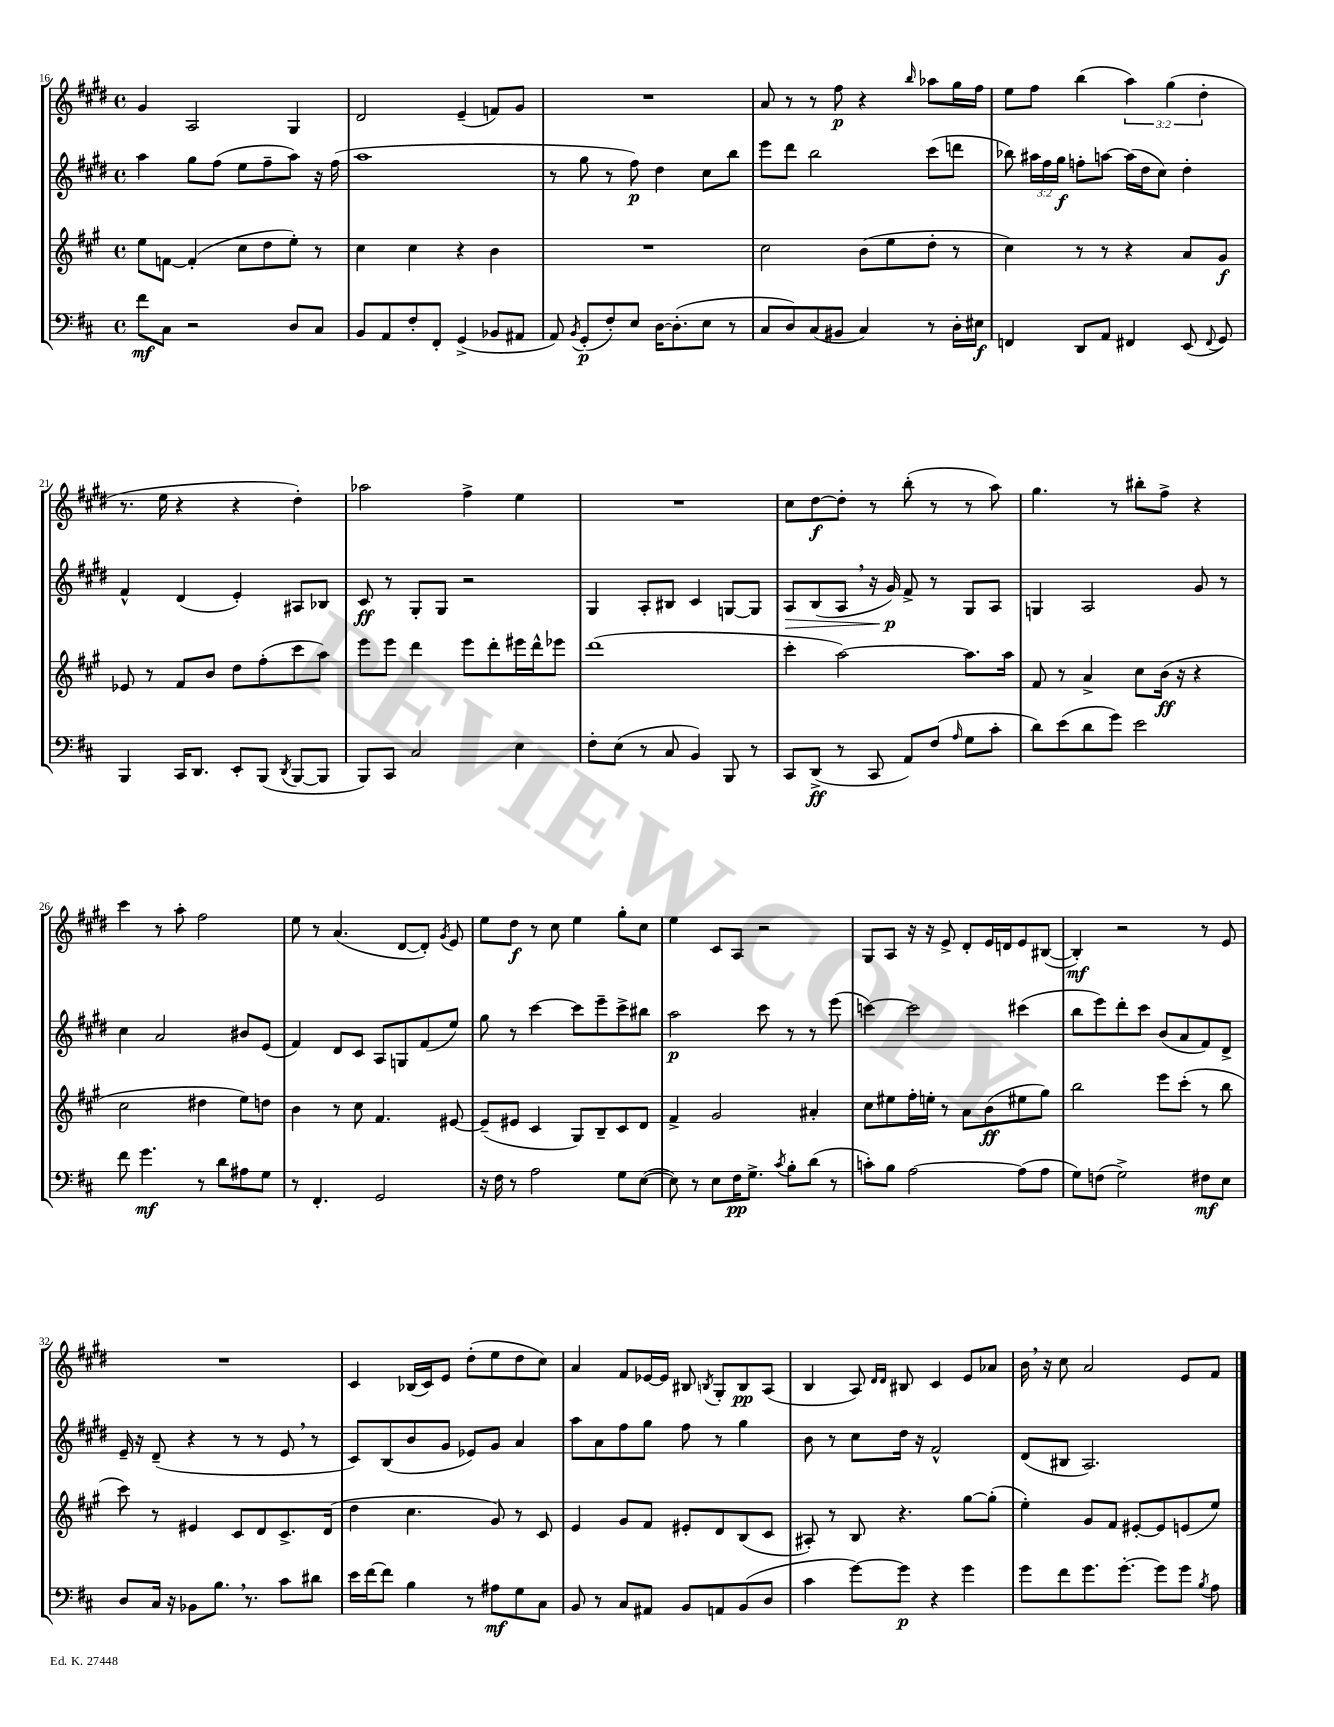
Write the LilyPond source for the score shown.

<<
\new StaffGroup <<
\new Staff = "s0" {
    \clef treble \key e \major \defaultTimeSignature \time 4/4 \override Staff.TupletNumber.text = #tuplet-number::calc-fraction-text
    \autoBeamOff gis'4 a2 gis4 |
    dis'2 e'4--( f'8[) gis'8] |
    R1 |
    a'8 r8 r8 fis''8\p r4 \grace { b''16 } aes''8[ gis''16 fis''16] |
    e''8[ fis''8] b''4( \tuplet 3/2 { a''4) gis''4( dis''4-. } |
    r8. e''16 r4 r4 dis''4-.) |
    aes''2 fis''4-> e''4 |
    R1 |
    cis''8[ dis''8~\f dis''8]-. r8 b''8-.( r8 r8 a''8) |
    gis''4. r8 bis''8[-. fis''8]-> r4 |
    cis'''4 r8 a''8-. fis''2 |
    e''8 r8 a'4.( dis'8[~ dis'8]-.) \acciaccatura { gis'8 } e'8 |
    e''8[ dis''8]\f r8 cis''8 e''4 gis''8[-. cis''8] |
    e''4 cis'8[ a8] r2 |
    gis8[ a8] r16 r16 e'8-> dis'8[-. e'16 d'16 e'8 bis8]~( |
    bis4-.\mf) r2 r8 e'8 |
    R1 |
    cis'4 bes16[( cis'16) e'8] dis''8[-.( e''8 dis''8 cis''8]) |
    a'4 fis'8[ ees'16~ ees'16] bis8 \acciaccatura { b8 } gis8[-. b8\pp a8]( |
    b4 a8) \grace { dis'16[ dis'16] } bis8 cis'4 e'8[ aes'8] |
    b'16 \breathe r16 cis''8 a'2 e'8[ fis'8] \bar "|." |
}
\new Staff = "s1" {
    \clef treble \key e \major \defaultTimeSignature \time 4/4 \override Staff.TupletNumber.text = #tuplet-number::calc-fraction-text
    \autoBeamOff a''4 gis''8[ fis''8]( e''8[ fis''8-- a''8]) r16 fis''16( |
    a''1 |
    r8 gis''8 r8 fis''8\p) dis''4 cis''8[ b''8] |
    e'''8[ dis'''8] b''2 cis'''8[( d'''8] |
    bes''8) \tuplet 3/2 { ais''16[ fis''16 gis''16]\f } f''8[-. a''8]~ a''16[( dis''16 cis''8]) dis''4-. |
    fis'4-^ dis'4( e'4-.) ais8[ bes8] |
    cis'8\ff r8 gis8[-. gis8] r2 |
    gis4 a8[-. bis8] cis'4 g8[~ g8] |
    a8[\> b8( a8] \breathe r16 gis'16\p\!) fis'8-> r8 gis8[ a8] |
    g4 a2 gis'8 r8 |
    cis''4 a'2 bis'8[ e'8]( |
    fis'4) dis'8[ cis'8] a8[ g8 fis'8( e''8]) |
    gis''8 r8 cis'''4~ cis'''8[ e'''8-- cis'''8-> bis''8] |
    a''2\p cis'''8 r8 r8 e'''8( |
    c'''4~) c'''2 cis'''4( |
    b''8[ e'''8) dis'''8-. cis'''8] b'8[( a'8 fis'8) dis'8]-> |
    e'16-- r16 dis'8--( r4 r8 r8 e'8 \breathe r8 |
    cis'8[) b8( b'8 gis'8] ees'8[) gis'8] a'4 |
    a''8[ a'8 fis''8 gis''8] fis''8 r8 gis''4 |
    b'8 r8 cis''8[ dis''16] r16 fis'2-^ |
    dis'8[( bis8] a2.) \bar "|." |
}
\new Staff = "s2" {
    \clef treble \key a \major \defaultTimeSignature \time 4/4
    \autoBeamOff e''8[ f'8]~ f'4-.( cis''8[ d''8 e''8]-.) r8 |
    cis''4 cis''4 r4 b'4 |
    R1 |
    cis''2 b'8[( e''8 d''8]-. r8 |
    cis''4) r8 r8 r4 a'8[ gis'8]\f |
    ees'8 r8 fis'8[ b'8] d''8[ fis''8-.( cis'''8 a''8]) |
    e'''8[ e'''8] d'''4 e'''8[ d'''8-. eis'''16 d'''16-^ ees'''8] |
    d'''1( |
    cis'''4-. a''2~) a''8.[ a''16] |
    fis'8 r8 a'4-> cis''8[ b'16]\ff( r16 r4 |
    cis''2 dis''4 e''8[) d''8] |
    b'4 r8 cis''8 fis'4. eis'8~ |
    eis'8[--( eis'8] cis'4 gis8[) b8-- cis'8 d'8] |
    fis'4-> gis'2 ais'4-. |
    cis''8[ eis''8 fis''16-. e''16]-. r8 a'8[ b'8\ff( eis''8 gis''8]) |
    b''2 e'''8[ cis'''8]-.( r8 b''8 |
    cis'''8) r8 eis'4 cis'8[ d'8 cis'8.-> d'16]( |
    d''4 cis''4. gis'8) r8 cis'8 |
    e'4 gis'8[ fis'8] eis'8[-. d'8 b8( cis'8] |
    ais8-.) r8 b8 r4. gis''8[~ gis''8]-.( |
    e''4-.) gis'8[ fis'8] eis'8[~-. eis'8 e'8( e''8]) \bar "|." |
}
\new Staff = "s3" {
    \clef bass \key d \major \defaultTimeSignature \time 4/4
    \autoBeamOff fis'8[\mf cis8] r2 d8[ cis8] |
    b,8[ a,8 fis8-. fis,8]-. g,4->( bes,8[ ais,8] |
    a,8) \acciaccatura { b,8 } g,8[-.\p( fis8-.) e8] d16[~ d8.-.( e8] r8 |
    cis8[ d8) cis8( bis,8] cis4) r8 d16[-. eis16]\f |
    f,4 d,8[ a,8] fis,4 e,8( \appoggiatura { fis,8 } g,8) |
    b,,4 cis,16[ d,8.] e,8[-. b,,8]( \acciaccatura { d,8 } b,,8[~ b,,8] |
    b,,8[) cis,8] cis2 e4 |
    fis8[-. e8]( r8 cis8 b,4) b,,8 r8 |
    cis,8[ d,8]->\ff( r8 cis,8 a,8[) fis8]( \grace { a16 } g8[ cis'8]-. |
    d'8[) e'8( d'8 g'8]) e'2 |
    fis'8 g'4.\mf r8 d'8[ ais8 g8] |
    r8 fis,4.-. g,2 |
    r16 fis16 r8 a2 g8[ e8]~( |
    e8) r8 e8[ fis16\pp g8.]-> \acciaccatura { cis'8 } b8[-. d'8]( r8 |
    c'8[-.) b8] a2~ a8[( a8] |
    g8[) f8]( g2->) fis8[\mf e8] |
    d8[ cis16] r16 bes,8[ b8.] \breathe r8. cis'8[ dis'8] |
    e'16[ fis'16~ fis'8] b4 r8 ais8[\mf g8 cis8] |
    b,8 r8 cis8[ ais,8] b,8[ a,8 b,8( d8] |
    cis'4 g'8[~) g'8]\p r4 g'4 |
    g'8[ fis'8 g'8. g'8.]~-. g'8[ g'8] \acciaccatura { b8 } a8 \bar "|." |
}
>>
>>
\layout { \context { \Score currentBarNumber = #16 } }
